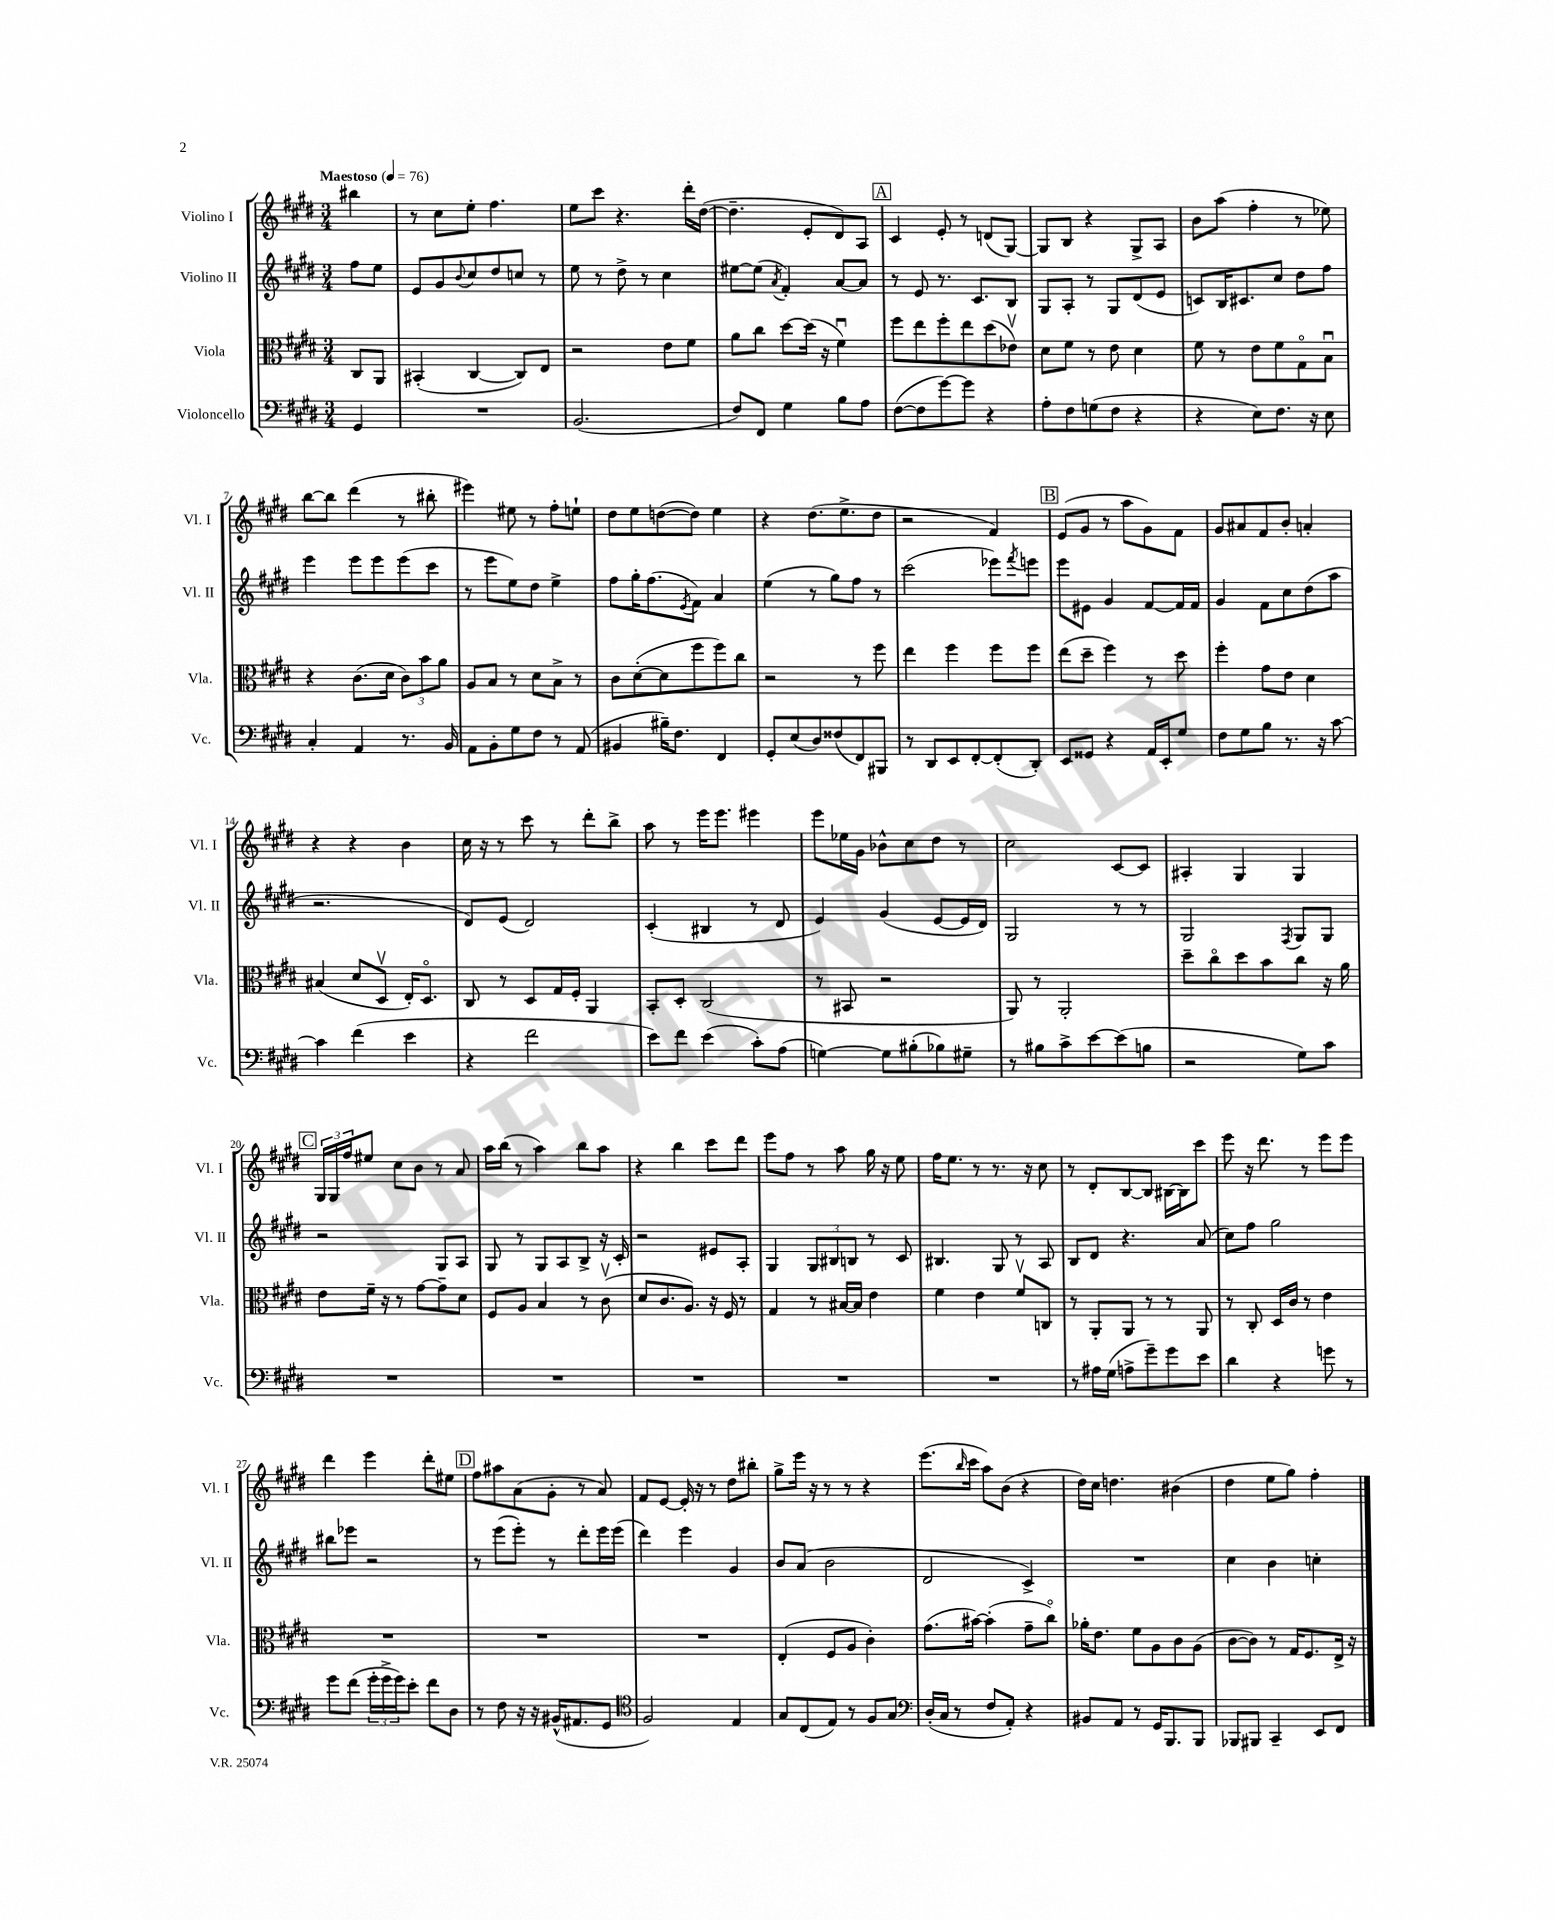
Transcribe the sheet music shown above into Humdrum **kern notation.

**kern	**kern	**kern	**kern
*part4	*part3	*part2	*part1
*staff4	*staff3	*staff2	*staff1
*I"Violoncello	*I"Viola	*I"Violino II	*I"Violino I
*I'Vc.	*I'Vla.	*I'Vl. II	*I'Vl. I
*clefF4	*clefC3	*clefG2	*clefG2
*k[f#c#g#d#]	*k[f#c#g#d#]	*k[f#c#g#d#]	*k[f#c#g#d#]
*M3/4	*M3/4	*M3/4	*M3/4
*MM76	*MM76	*MM76	*MM76
=	=	=	=
!	!	!	!LO:TX:a:B:t=Maestoso
4GG#/	8C#/L	8ff#\L	4bb#X\
.	8AA/J	8ee\J	.
=1	=1	=1	=1
2.r	(4BB#X'/	8e/L	8r
.	.	8g#/	8cc#\L
.	.	8qqb/	.
.	[4C#/	8cc#/	8ee'\J
.	.	8dd#/	4.ff#\
.	8C#/L])	8ccn/J	.
.	8E/J	8r	.
=2	=2	=2	=2
(2.BB/	2r	8ee\	8ee\L
.	.	8r	8ccc#\J
.	.	8dd#^\	4.r
.	.	8r	.
.	8e\L	4cc#\	.
.	8f#\J	.	16ddd#'\LL
.	.	.	([16dd#\JJ
=3	=3	=3	=3
8F#/L)	8a\L	[8ee#X\L	4.dd#~\]
8FF#/J	8cc#\J	(8ee#\J]	.
.	.	8qa/	.
4G#\	[8dd#\L	4f#'/)	.
.	(16dd#\Jk]	.	8e'/L
.	16r	.	.
8B\L	4f#u\)	[8a/L	8d#/)
8A\J	.	8a/J]	8A/J
!!LO:REH:place=s1:t=A
=4	=4	=4	=4
([8F#\L	8ff#\L	8r	4c#/
8F#\]	8ee\	8e/	.
[8g#\)	8ff#'\	8.r	8e'/
8g#\J]	8ee\	.	8r
.	.	8.c#/L	.
4r	(8dd#\	.	(8dn/L
.	8e-Xv\J)	8B/J	[8G#/J)
=5	=5	=5	=5
8A'\L	8d#\L	8G#/L	8G#/L]
8F#\	8f#\J	8A'/J	8B/J
(8Gn\	8r	8r	4r
8F#\J	8e\	8G#/L	.
4r	4d#\	(8d#/	8G#^/L
.	.	8e/J	8A/J
=6	=6	=6	=6
4r	8f#\	8cn/L)	8b\L
.	8r	16B/K	(8aa\J
.	.	8.c#X/	.
8E\L)	8e\L	.	4ff#'\
8.F#\J	8f#\	8cc#/J	.
.	8G#\	8dd#\L	8r
16r	.	.	.
8E\	8Bu\J	8ff#\J	8ee-X\)
!!LO:LB:g=z
=7	=7	=7	=7
4C#'/	4r	4eee\	[8bb\L
.	.	.	8bb\J]
4AA/	(8.c#\L	8eee\L	(4ddd#\
.	.	8eee\	.
.	16d#\Jk	.	.
8.r	12c#\L)	(8eee\	8r
.	12b\	.	.
.	.	8ccc#\J	8bb#X'\
.	12a\J	.	.
16BB/	.	.	.
=8	=8	=8	=8
8AA\L	8A/L	8r	4eee#X\)
8BB'\	8B/J	8eee\L	.
8G#\	8r	8ee\)	8ee#X\
8F#\J	8d#\L	8dd#\J	8r
8r	8B^\J	4ee^\	8ff#'\L
(8AA/	8r	.	8een`\J
=9	=9	=9	=9
4BB#X/	8c#\L	8ff#\L	8dd#\L
.	([8d#'\	16gg#'\K	8ee\
.	.	(8.ff#\	.
16B#X~\KL)	8d#\]	.	([8ddn\
8.F#\J	.	.	.
.	.	8qe/	.
.	8ff#\	8f#\J)	8dd\J])
4FF#/	8ff#\)	4a/	4ee\
.	8cc#\J	.	.
=10	=10	=10	=10
8GG#'/L	2r	(4ee\	4r
(8E/	.	.	.
8D#/)	.	8r	(8.dd#\L
(8F##X/	.	8gg#\L)	.
.	.	.	8.ee^\
8FF#/)	8r	8ff#\J	.
8BBB#X/J	8ff#\	8r	8dd#\J
=11	=11	=11	=11
8r	4ee\	(2ccc#\	2r
8DD#/L	.	.	.
8EE/	4ff#\	.	.
[8FF#'/	.	.	.
(8FF#'/]	8ff#\L	8eee-X\L)	4f#/)
.	.	8qfff#/	.
8DD#'/J)	8ff#\J	8eeen\J	.
!!LO:REH:place=s1:t=B
=12	=12	=12	=12
8EE/L	(8ee\L	8eee\L	(8e/L
8GG##X/J	8dd#~\J	8e#X\J	8g#/J
4r	4ff#\)	4g#/	8r
.	.	.	8aa\L
16AA/LL	8r	[8f#/L	8g#\)
16EE'/J	.	.	.
8G#/J	8dd#\	16f#/L]	8f#\J
.	.	16f#/JJ	.
=13	=13	=13	=13
8F#\L	4ff#'\	4g#/	8g#/L
8G#\	.	.	8a#X/
8B\J	8g#\L	8f#\L	8f#/
8.r	8e\J	8cc#\	8b'/J
.	4d#\	(8dd#\	4an'/
16r	.	.	.
[8c#\	.	8aa\J	.
!!LO:LB:g=z
=14	=14	=14	=14
4c#\]	(4B#X/	2.r	4r
(4f#\	8d#/L	.	4r
.	8D#v/J	.	.
4e\	16E'/KL)	.	4b\
.	8.D#/J	.	.
=15	=15	=15	=15
4r	8C#/	8d#/L)	16cc#\
.	.	.	16r
.	8r	(8e/J	8r
2f#\	8D#/L	2d#/)	8ccc#\
.	16G#/L	.	8r
.	16F#'/JJ	.	.
.	4AA/	.	8ddd#'\L
.	.	.	8bb^\J
=16	=16	=16	=16
8e\L)	8BB'/L	(4c#'/	8aa\
8f#\J	8D#'/J	.	8r
(4e\	(2C#/	4B#X/	16eee\KL
.	.	.	8.eee\J
8c#'\L)	.	8r	4eee#X\
(8A\J	.	8d#/	.
=17	=17	=17	=17
[4Gn\)	8r	4e/)	8eee\L
.	8BB#X/	.	16ee-X\L
.	.	.	16g#\JJ
8G\L]	2r	(4g#/	8b-X^^\L
(8B#X'\	.	.	8cc#\
8B-X\)	.	[8e/L	8dd#\J
8G#X~\J	.	16e/L]	8r
.	.	16d#/JJ)	.
=18	=18	=18	=18
8r	8AA/)	2G#/	2cc#\
8B#X\L	8r	.	.
8c#^\	2AA'/	.	.
[8e\	.	.	.
(8e\]	.	8r	[8c#/L
8Bn\J	.	8r	8c#/J]
=19	=19	=19	=19
2r	8dd#~\L	2G#/	4A#X'/
.	8cc#\	.	.
.	8dd#\	.	4G#/
.	8b\	.	.
.	.	8qF#/	.
8G#\L)	8cc#\J	8G#/L	4G#/
8c#\J	16r	8G#/J	.
.	16a\	.	.
!!LO:LB:g=z
!!LO:REH:place=s1:t=C
=20	=20	=20	=20
2.r	8e\L	2r	24G#/LL
.	.	.	24G#/
.	.	.	24ff#/J
.	16f#~\Jk	.	8ee#X/J
.	16r	.	.
.	8r	.	8cc#\L
.	[8g#\L	.	8b\J
.	8g#~\]	8G#/L	8r
.	8d#\J	8A/J	8a/
=21	=21	=21	=21
2.r	8F#/L	8G#/	16aa\LL
.	.	.	(16bb\JJ
.	8A/J	8r	8r
.	4B/	8G#/L	4aa\)
.	.	8A/	.
.	8r	8B^/J	8bb\L
.	(8c#v\	16r	8aa\J
.	.	16c#'/	.
=22	=22	=22	=22
2.r	8d#/L	2r	4r
.	8.c#/	.	.
.	.	.	4bb\
.	8.A/J)	.	.
.	16r	8e#X/L	8ccc#\L
.	16F#/	.	.
.	8r	8A'/J	8ddd#\J
=23	=23	=23	=23
2.r	4G#/	4G#/	8eee\L
.	.	.	8ff#\J
.	8r	12G#/L	8r
.	.	12B#X/	.
.	[16B#X/LL	.	8aa\
.	.	12Bn/J	.
.	16B#/JJ]	.	.
.	4e\	8r	16gg#\
.	.	.	16r
.	.	8c#/	8ee\
=24	=24	=24	=24
2.r	4f#\	4.B#X/	16ff#\KL
.	.	.	8.ee\J
.	4e\	.	8r
.	.	8G#/	8.r
.	8f#v/L	8r	.
.	.	.	16r
.	8Cn/J	8A/	8cc#\
=25	=25	=25	=25
8r	8r	8B/L	8r
16A#X\LL	8AA'/L	8d#/J	8d#'/L
(16G#\JJ	.	.	.
8An^\L	8AA/J	4.r	[8B/
8g#~\)	8r	.	8B/J]
8g#\	8r	.	[16B#X\LL
.	.	.	16B#\J]
8e\J	8AA/	(8a/	8ccc#\J
=26	=26	=26	=26
4d#\	8r	8cc#\L)	8eee\
.	8C#'/	8ff#\J	16r
.	.	.	8.ddd#\
4r	16D#/LL	2gg#\	.
.	16c#/JJ	.	.
.	8r	.	8r
8gn\	4e\	.	8eee\L
8r	.	.	8eee\J
!!LO:LB:g=z
=27	=27	=27	=27
8g#\L	2.r	8bb#X\L	4ddd#\
(8f#\J	.	8eee-X\J	.
24g#'\LL	.	2r	4eee\
24g#^\	.	.	.
24g#\J)	.	.	.
8e'\J	.	.	.
8f#\L	.	.	8ddd#'\L
8D#\J	.	.	8ee#X\J
!!LO:REH:place=s1:t=D
=28	=28	=28	=28
8r	2.r	8r	8ff#\L
8F#\	.	(8eee\L	8aa#X\
16r	.	8eee'\J)	(8a\
16r	.	.	.
(16BB#X^^/KL	.	8r	8g#'\J
8.AA#X/	.	.	.
.	.	8ddd#'\L	8r
8GG#/J	.	16eee\L	8a/)
.	.	(16eee\JJ	.
=29	=29	=29	=29
*clefC4	*	*	*
2F#/)	2.r	4ddd#\)	8f#/L
.	.	.	[8e/J
.	.	4eee\	16e'/]
.	.	.	16r
.	.	.	8r
4E/	.	4g#/	8dd#\L
.	.	.	8bb#X'\J
=30	=30	=30	=30
8G#/L	(4E'/	8b/L	8gg#^\L
(8C#/	.	(8a/J	16eee\Jk
.	.	.	16r
8E/J)	8F#/L	2b\	8r
8r	8A/J	.	8r
8F#/L	4c#'\)	.	4r
8G#/J	.	.	.
=31	=31	=31	=31
*clefF4	*	*	*
(16D#'/LL	(8.g#\L	2d#/	(8.eee\L
16C#/JJ	.	.	.
8r	.	.	.
.	.	.	16qqbb/
.	[16b#X\Jk)	.	16ccc#\Jk
8F#/L	(4b#'\]	.	8aa\L)
8AA'/J)	.	.	(8b\J
4r	8g#~\L	4c#^/)	4r
.	8cc#\J)	.	.
=32	=32	=32	=32
8BB#X/L	16a-X'\KL	2.r	16dd#\LL)
.	8.e\J	.	16cc#\JJ
8AA/J	.	.	4.ddn\
8r	8f#\L	.	.
16GG#/KL	8A\	.	.
8.BBB/	.	.	.
.	8c#\	.	(4b#X\
8BBB/J	(8A\J	.	.
=33	=33	=33	=33
8BBB-X/L	[8c#\L	4cc#\	4dd#\
8BBB#X/J	8c#\J])	.	.
4CC#~/	8r	4b\	8ee\L
.	16G#/KL	.	8gg#\J)
.	8.F#/	.	.
8EE/L	.	4ccn'\	4ff#'\
8FF#/J	16E^/Jk	.	.
.	16r	.	.
==	==	==	==
*-	*-	*-	*-
